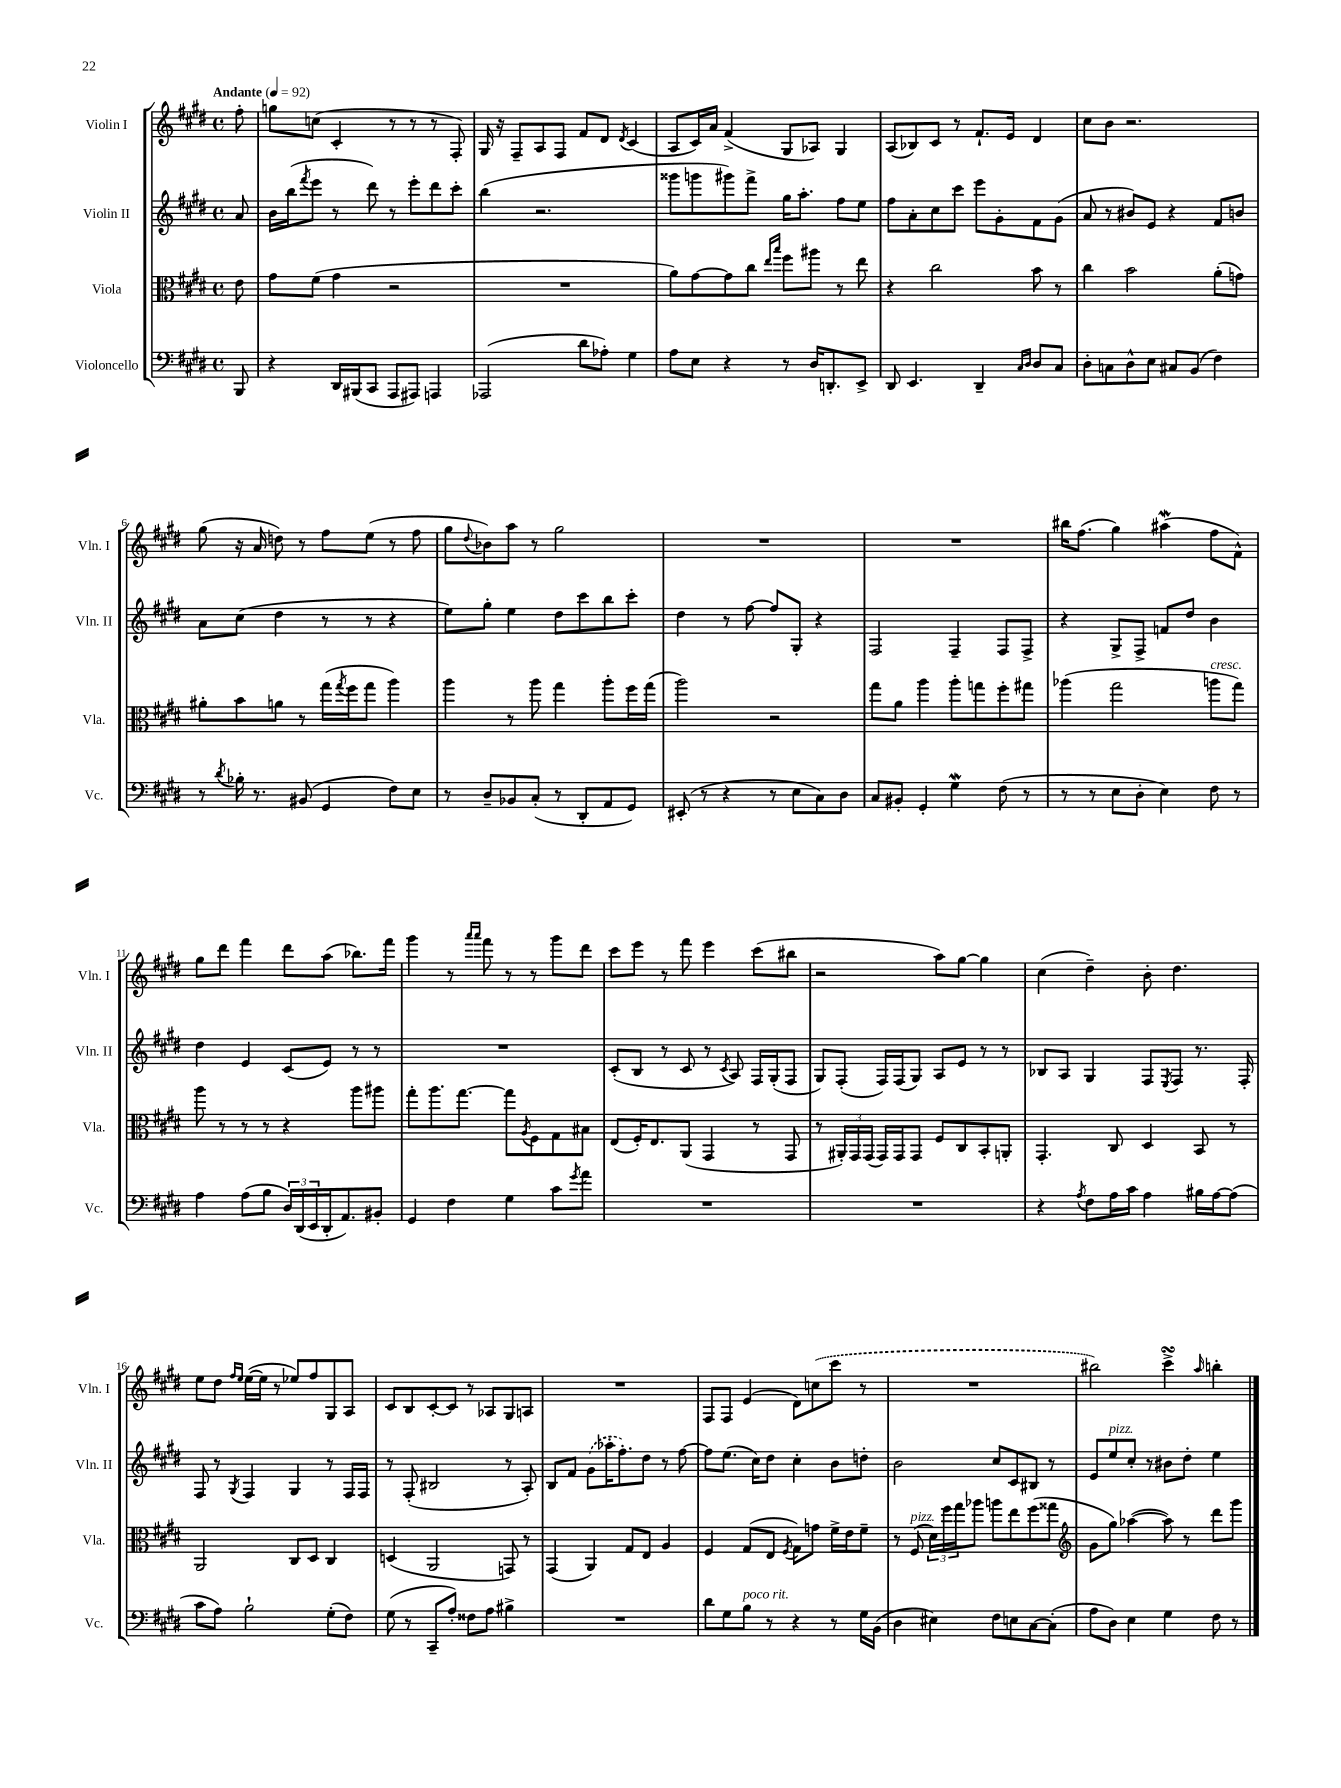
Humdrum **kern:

**kern	**kern	**kern	**kern
*part4	*part3	*part2	*part1
*staff4	*staff3	*staff2	*staff1
*I"Violoncello	*I"Viola	*I"Violin II	*I"Violin I
*I'Vc.	*I'Vla.	*I'Vln. II	*I'Vln. I
*clefF4	*clefC3	*clefG2	*clefG2
*k[f#c#g#d#]	*k[f#c#g#d#]	*k[f#c#g#d#]	*k[f#c#g#d#]
*M4/4	*M4/4	*M4/4	*M4/4
*met(c)	*met(c)	*met(c)	*met(c)
*MM92	*MM92	*MM92	*MM92
=	=	=	=
!	!	!	!LO:TX:a:B:t=Andante
8BBB/	8e\	8a/	8ff#'\
=1	=1	=1	=1
4r	8g#\L	16b\LL	8ggn\L
.	.	(16bb\J	.
.	.	8qfff#/	.
.	(8f#\J	8eee\J	(8ccn\J
16DD#/LL	4g#\	8r	4c#'/
(16BBB#X/J	.	.	.
8CC#/J	.	8ddd#\)	.
8AAA/L	2r	8r	8r
8AAA#X/J)	.	8eee'\L	8r
4AAAn/	.	8ddd#\	8r
.	.	8ccc#'\J	8F#'/)
=2	=2	=2	=2
(2AAA-X/	1r	(4bb\	16G#/
.	.	.	16r
.	.	.	8F#~/L
.	.	2.r	8A/
.	.	.	8F#/J
8d#\L	.	.	8f#/L
8A-X'\J)	.	.	8d#/J
.	.	.	8qd#/
4G#\	.	.	(4c#/
=3	=3	=3	=3
8A\L	8a\L)	8ggg##X\L	8A/L
8E\J	[8g#\	8gggn\	16c#/L)
.	.	.	16a/JJ
4r	8g#\]	8ggg#X\)	(4f#^/
.	8cc#\J	8fff#^\J	.
.	16qqee/LL	.	.
.	16qqbb/JJ	.	.
8r	8ff#\L	16gg#\KL	8G#/L
.	.	8.aa'\J	.
16D#/KL	8aa#X\J	.	8A-X/J)
8.DDn'/	.	.	.
.	8r	8ff#\L	4G#/
8EE^/J	8ee\	8ee\J	.
=4	=4	=4	=4
8DD#/	4r	8ff#\L	(8A/L
4.EE/	.	8a'\	8B-X/)
.	2cc#\	8cc#\	8c#/J
.	.	8ccc#\J	8r
4DD#~/	.	8eee\L	8.f#`/L
.	.	8g#'\	.
.	.	.	16e/Jk
16qqC#/LL	.	.	.
16qqD#/JJ	.	.	.
8D#/L	8b\	8f#\	4d#/
8C#/J	8r	(8g#\J	.
=5	=5	=5	=5
8D#'\L	4cc#\	8a/	8cc#\L
8Cn\	.	8r	8b\J
8D#^^\	2b\	8b#X/L)	2.r
8E\J	.	8e/J	.
8C#X/L	.	4r	.
(8BB/J	.	.	.
4F#\)	(8a'\L	8f#/L	.
.	8gn\J)	8bn/J	.
!!LO:LB:g=z
=6	=6	=6	=6
8r	8a#X'\L	8a\L	(8gg#\
8qd#/	.	.	.
16B-X'\	8b\	(8cc#\J	16r
8.r	.	.	16a/
.	8an\J	4dd#\	8ddn\)
(8BB#X/	8r	.	8r
4GG#/	(16gg#\LL	8r	8ff#\L
.	8qgg#/	.	.
.	16ff#\J	.	.
.	8gg#\J	8r	(8ee\J
8F#\L)	4aa\)	4r	8r
8E\J	.	.	8ff#\
=7	=7	=7	=7
8r	4aa\	8ee\L)	8gg#\L
.	.	.	8qqdd#/
8D#~/L	.	8gg#'\J	8b-X\)
8BB-X/	8r	4ee\	8aa\J
(8C#'/J	8aa\	.	8r
8r	4gg#\	8dd#\L	2gg#\
8DD#'/L	.	8ccc#\	.
8AA/	8aa'\L	8bb\	.
8GG#/J)	16ff#\L	8ccc#'\J	.
.	(16gg#\JJ	.	.
=8	=8	=8	=8
(8EE#X'/	2aa\)	4dd#\	1r
8r	.	.	.
4r	.	8r	.
.	.	[8ff#\	.
8r	2r	8ff#/L]	.
8E\L	.	8G#'/J	.
8C#\)	.	4r	.
8D#\J	.	.	.
=9	=9	=9	=9
8C#/L	8gg#\L	2F#/	1r
8BB#X'/J	8a\J	.	.
4GG#'/	4aa\	.	.
4G#W\	8aa'\L	4F#~/	.
.	8ggn\	.	.
(8F#\	8ff#'\	8F#/L	.
8r	8gg#X\J	8F#^/J	.
=10	=10	=10	=10
8r	(4aa-X\	4r	16bb#X\KL
.	.	.	(8.ff#\J
8r	.	.	.
8E\L	2gg#\	8G#^/L	4gg#\)
8D#'\J	.	8F#^/J	.
4E\)	.	8fn/L	(4aa#XW\
.	.	8dd#/J	.
!	!LO:TX:a:i:t=cresc.	!	!
8F#\	8aan\L	4b\	8ff#\L
8r	8gg#\J)	.	8f#^^\J)
!!LO:LB:g=z
=11	=11	=11	=11
4A\	8aa\	4dd#\	8gg#\L
.	8r	.	8ddd#\J
(8A\L	8r	4e/	4fff#\
8B\J	8r	.	.
24D#/LL)	4r	(8c#/L	8ddd#\L
(24DD#/	.	.	.
24EE/	.	.	.
16DD#'/J	.	8e/J)	(8aa\J
8.AA/)	.	.	.
.	8aa\L	8r	8.bb-X\L)
8BB#X'/J	8aa#X\J	8r	.
.	.	.	16fff#\Jk
=12	=12	=12	=12
4GG#/	8gg#'\L	1r	4ggg#\
.	8.aa\	.	.
4F#\	.	.	8r
.	[8.gg#\J	.	.
.	.	.	16qqaaa/LL
.	.	.	16qqaaa/JJ
.	.	.	8fff#\
4G#\	8gg#\L]	.	8r
.	8qA/	.	.
.	8F#\	.	8r
8c#\L	8G#\	.	8ggg#\L
8qg#/	.	.	.
8a\J	8B#X\J	.	8ddd#\J
=13	=13	=13	=13
1r	(8E/L	(8c#'/L	8ccc#\L
.	16F#'/K)	8B/J	8eee\J
.	8.E/	.	.
.	.	8r	8r
.	(8AA/J	8c#/	8fff#\
.	4GG#/	8r	4eee\
.	.	8qc#/	.
.	.	8A/)	.
.	8r	16F#/LL	(8ccc#\L
.	.	(16G#'/J	.
.	8GG#/	8F#/J	8bb#X\J
=14	=14	=14	=14
1r	8r	8G#/L)	2r
.	24AA#X'/LL)	(8F#'/J	.
.	24GG#/	.	.
.	(24GG#/JJ	.	.
.	16GG#/LL)	16F#/LL)	.
.	16GG#/J	(16F#/J	.
.	8GG#/J	8G#/J)	.
.	8F#/L	8A/L	8aa\L)
.	8C#/	8e/J	[8gg#\J
.	8BB'/	8r	4gg#\]
.	8AAn'/J	8r	.
=15	=15	=15	=15
4r	4.GG#'/	8B-X/L	(4cc#\
.	.	8A/J	.
8qA/	.	.	.
8F#\L	.	4G#/	4dd#~\)
16A\L	8C#/	.	.
16c#\JJ	.	.	.
4A\	4D#/	8F#/L	8b'\
.	.	8qE/	.
.	.	8F#/J	4.dd#\
16B#X\LL	8BB/	8.r	.
[16A\J	.	.	.
(8A\J]	8r	.	.
.	.	16F#'/	.
!!LO:LB:g=z
=16	=16	=16	=16
8c#\L	2AA/	8F#/	8ee\L
8A\J)	.	8r	8dd#\J
.	.	.	16qqff#/LL
.	.	8qG#/	16qqee/JJ
2B`\	.	4F#/	([16ee\LL
.	.	.	16ee\JJ]
.	.	.	8r
.	8C#/L	4G#/	8ee-X/L)
.	8D#/J	.	8ff#/
(8G#'\L	4C#/	8r	8G#/
8F#\J)	.	16F#/LL	8A/J
.	.	16F#/JJ	.
=17	=17	=17	=17
(8G#\	(4Dn/	8r	8c#/L
8r	.	(8F#'/	8B/
8CC#~/L	2AA/	2B#X/	[8c#'/
8A'/J)	.	.	8c#/J]
8F##X\L	.	.	8r
8A\J	.	.	8A-X/L
4B#X^\	8GGn/)	8r	8G#/
.	8r	8A'/)	8An/J
=18	=18	=18	=18
1r	(4GG#/	8B/L	1r
.	.	8f#/J	.
.	4AA/)	(8g#\L	.
.	.	16aa-X'\K	.
.	.	8.ff#'\)	.
.	8G#/L	.	.
.	8E/J	8dd#\J	.
.	4A/	8r	.
.	.	[8ff#\	.
=19	=19	=19	=19
8d#\L	4F#/	8ff#\L]	8F#/L
8G#\	.	(8.ee\J	8F#/J
!LO:TX:a:i:t=poco rit.	!	!	!
8B\J	(8G#/L	.	(4e/
.	.	16cc#\KL)	.
8r	8E/J	8dd#\J	.
.	8qF#/	.	.
4r	8G#\L)	4cc#'\	8d#\L)
.	8gn\J	.	(8ccn\
8r	16f#^\LL	8b\L	8ccc#\J
.	16e\J	.	.
16G#\LL	8f#~\J	8ddn'\J	8r
(16BB\JJ	.	.	.
=20	=20	=20	=20
4D#\	8r	2b\	1r
!	!LO:TX:a:i:t=pizz.	!	!
.	(8F#/	.	.
4E#X\)	24d#\LL)	.	.
.	24ff#\	.	.
.	24gg#\J	.	.
.	8aa-X\J	.	.
8F#\L	8aan\L	8cc#/L	.
8En\	8ee\	8c#/	.
[8C#\	(8ff#\	8B#X/J	.
(8C#'\J]	8gg##X\J	8r	.
=21	=21	=21	=21
*	*clefG2	*	*
8A\L	8g#\L	8e/L	2bb#X\)
!	!	!LO:TX:a:i:t=pizz.	!
8D#\J)	8gg#\J)	8ee/	.
4E\	([4aa-X\	8cc#'/J	.
.	.	8r	.
4G#\	8aa-\])	8b#X\L	4ccc#sSSS^\
.	8r	8dd#'\J	.
.	.	.	16qqaa/
8F#\	8ddd#\L	4ee\	4bbn'\
8r	8ggg#\J	.	.
==	==	==	==
*-	*-	*-	*-
